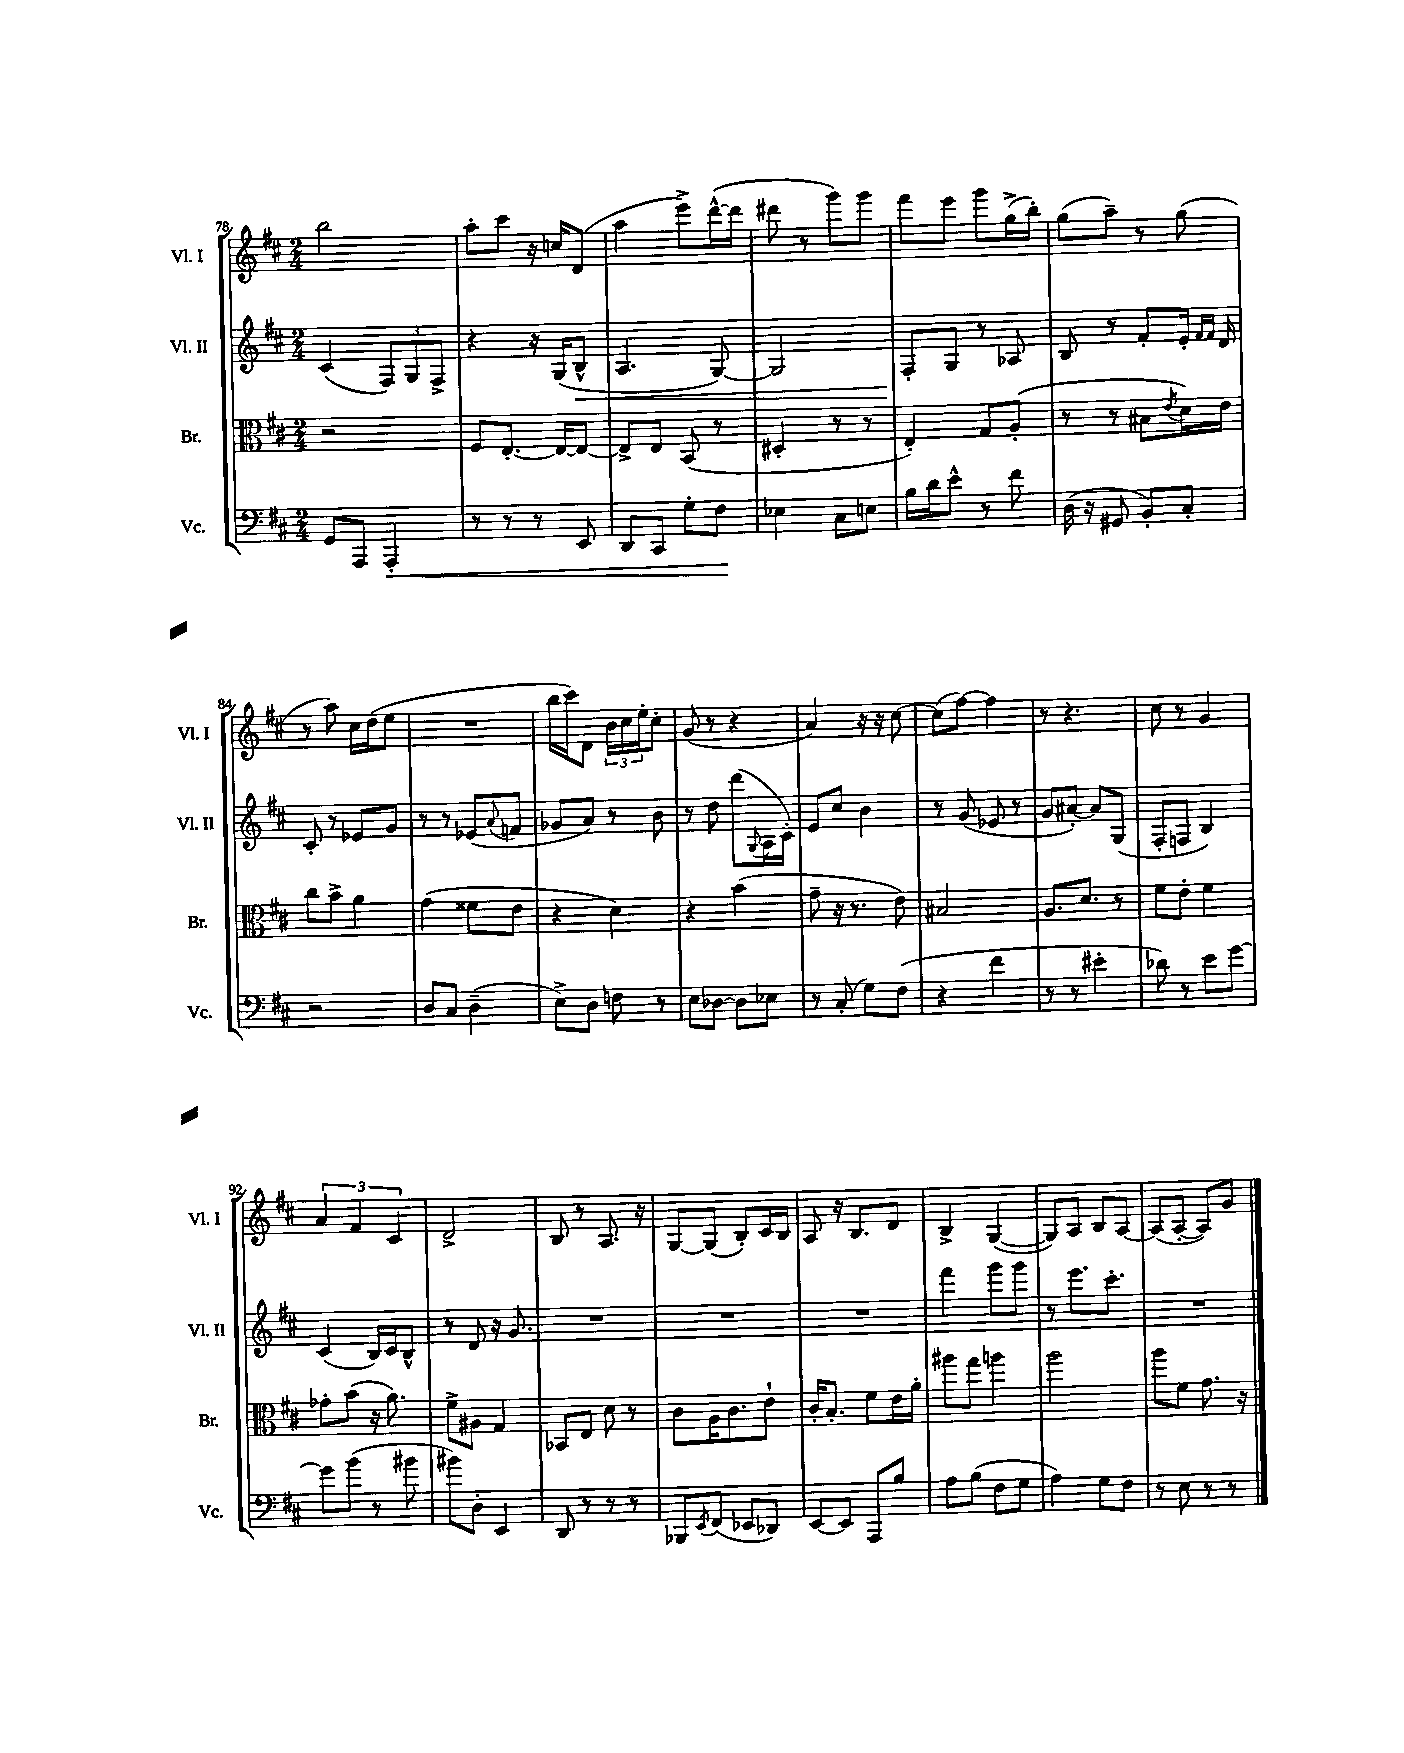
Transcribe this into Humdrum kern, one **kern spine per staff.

**kern	**kern	**kern	**kern
*staff4	*staff3	*staff2	*staff1
*clefF4	*clefC3	*clefG2	*clefG2
*k[f#c#]	*k[f#c#]	*k[f#c#]	*k[f#c#]
*M2/4	*M2/4	*M2/4	*M2/4
8GG	2r	(4c#	2bb
8AAA	.	.	.
4AAA'	.	12F#)	.
.	.	12G	.
.	.	12F#^	.
=	=	=	=
8r	8F#	4r	8aa'
8r	[8.E'	.	8ccc#
8r	.	16r	16r
.	16E_	(16G	16cc
8EE	8E_	8B^^	(8d
=	=	=	=
8DD	8E^]	4.A	4aa
8CC#	8E	.	.
8G'	(8BB	.	8eee^)
8F#	8r	[8G)	([16ddd^^
.	.	.	16ddd]
=	=	=	=
4E-	4D#'	2G]	8ddd#
.	.	.	8r
8C#	8r	.	8ggg)
8E	8r	.	8ggg
=	=	=	=
16B	4E')	8F#'	8fff#
16d	.	.	.
8e^^	.	8G	8eee
8r	8G	8r	8ggg
8f#	(8A'	8A-	(16gg^
.	.	.	16bb')
=	=	=	=
(16D	8r	8B	(8gg
16r	.	.	.
8GG#	8r	8r	8aa~)
8BB')	8B#	8f#'	8r
.	8qe	.	.
8C#'	16d)	16e'	(8gg
.	.	16qqf#	.
.	.	16qqf#	.
.	16e	16d	.
=	=	=	=
2r	8cc#	8c#'	8r
.	8b^	8r	8aa)
.	4a	8e-	16cc#
.	.	.	(16dd
.	.	8g	8ee
=	=	=	=
8D	(4g	8r	2r
8C#	.	8r	.
(4D~	8f##	(8e-	.
.	.	8qqa	.
.	8e	8f	.
=	=	=	=
8E^)	4r	8g-	16bb
.	.	.	16ccc#)
8D	.	8a)	8d
8F	4d)	8r	24b
.	.	.	24cc#
.	.	.	24ee'
8r	.	8b	8cc#'
=	=	=	=
8E	4r	8r	(8g
[8D-	.	8dd	8r
8D-]	(4b	(8ddd	4r
.	.	8qqG	.
8E-	.	16A	.
.	.	16c#')	.
=	=	=	=
8r	8g~	8e	4a)
(8C#'	16r	8cc#	.
.	8.r	.	.
8G)	.	4b	16r
.	.	.	16r
(8F#	8e)	.	[8cc#
=	=	=	=
4r	2B#	8r	(8cc#]
.	.	(8g	[8ff#)
4f#	.	8e-	4ff#]
.	.	8r	.
=	=	=	=
8r	8.A	8g	8r
8r	.	[8a#')	4.r
.	8.d	.	.
4e#'	.	8a#]	.
.	8r	(8G	.
=	=	=	=
8d-)	8f#	8F#'	8cc#
8r	8e'	8F	8r
8e	4f#	4B)	4g
[8g	.	.	.
=	=	=	=
8g]	8g-'	(4c#	6a
(8b	(8b	.	.
.	.	.	6f#
8r	16r	16B)	.
.	8.a)	16c#	.
.	.	.	6c#
8b#	.	8B^^	.
=	=	=	=
8b#)	8f#^	8r	2d^
8D'	8A#	8d	.
4EE	4G	16r	.
.	.	8.g	.
=	=	=	=
8DD	8BB-	2r	8B
8r	8E	.	8r
8r	8d	.	8.A
8r	8r	.	.
.	.	.	16r
=	=	=	=
8BBB-	8c#	2r	[8G
8qEE	.	.	.
(8FF#	16A	.	(8G]
.	8.c#	.	.
8EE-	.	.	8B')
8DD-)	8e`	.	16c#
.	.	.	16B
=	=	=	=
[8EE	16c#'	2r	8A
.	8.B'	.	.
8EE]	.	.	16r
.	.	.	8.B
8AAA	8f#	.	.
8B	16e	.	8d
.	16a'	.	.
=	=	=	=
8A	8aa#	4fff#	4B^
(8B	8gg	.	.
8F#	4aa	8ggg	([4G
8G	.	8ggg	.
=	=	=	=
4A)	2aa	8r	8G])
.	.	8.eee	8A
8G	.	.	8B
.	.	8.ccc#'	.
8F#	.	.	[8A
=	=	=	=
8r	8aa	2r	(8A]
8E	8f#	.	[8A'
8r	8.g	.	8A])
8r	.	.	8g
.	16r	.	.
==	==	==	==
*-	*-	*-	*-
